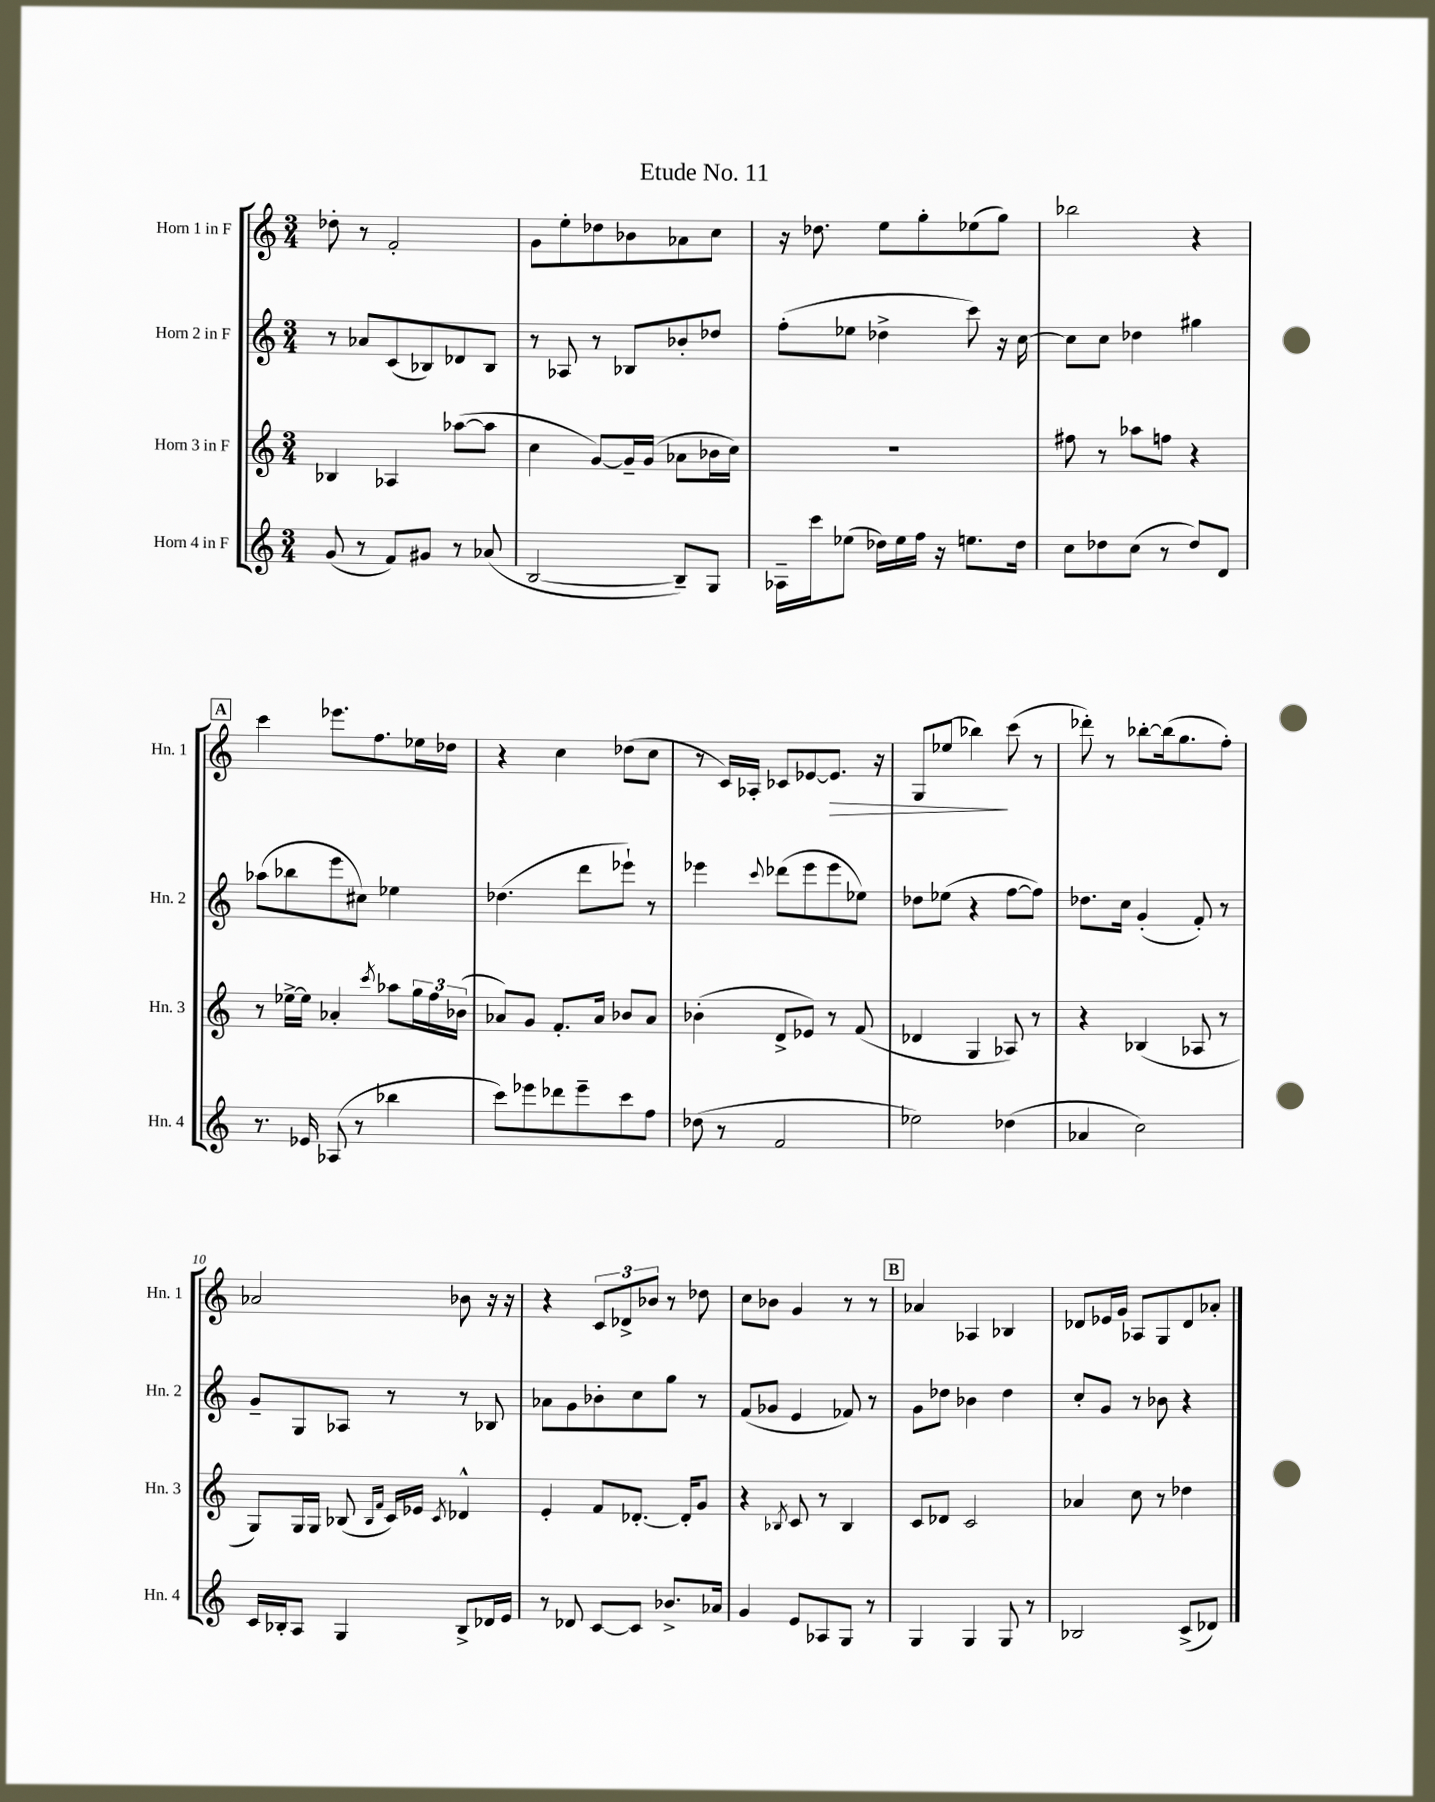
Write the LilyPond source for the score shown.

\header { title = "Etude No. 11" }
<<
\new StaffGroup <<
\new Staff = "s0" \with { instrumentName = "Horn 1 in F" shortInstrumentName = "Hn. 1" } {
    \clef treble \key c \major \numericTimeSignature \time 3/4
    des''8-. r8 f'2-. |
    g'8 e''8-. des''8 bes'8 aes'8 c''8 |
    r16 des''8. e''8 g''8-. ees''8( g''8) |
    bes''2 r4 |
    \mark \markup { \box "A" } c'''4 ees'''8. f''8. ees''16 des''16 |
    r4 c''4 des''8( c''8 |
    r8 c'16) aes16-. ces'8 ees'8~ ees'8.\> r16 |
    g8 ees''8( bes''4\!) c'''8( r8 |
    des'''8-.) r8 bes''8~-. bes''16( g''8. f''8-.) |
    aes'2 bes'8 r16 r16 |
    r4 \tuplet 3/2 { c'8 des'8-> bes'8 } r8 des''8 |
    c''8 bes'8 g'4 r8 r8 |
    \mark \markup { \box "B" } aes'4 aes4 bes4 |
    des'8 ees'16 g'16 aes8 g8 des'8 aes'8-. \bar "|." |
}
\new Staff = "s1" \with { instrumentName = "Horn 2 in F" shortInstrumentName = "Hn. 2" } {
    \clef treble \key c \major \numericTimeSignature \time 3/4
    r8 aes'8 c'8( bes8) des'8 bes8 |
    r8 aes8 r8 bes8 bes'8-. des''8 |
    f''8-.( ees''8 des''4-> c'''8) r16 c''16~ |
    c''8 c''8 des''4 gis''4 |
    \mark \markup { \box "A" } aes''8( bes''8 e'''8 cis''8) ees''4 |
    des''4.( d'''8 ees'''8-!) r8 |
    ees'''4 \appoggiatura { c'''8 } des'''8( ees'''8 ees'''8 ees''8) |
    des''8 ees''8( r4 f''8~ f''8) |
    des''8. c''16 g'4-.( f'8-.) r8 |
    g'8-- g8 aes8 r8 r8 bes8 |
    aes'8 g'8 bes'8-. c''8 g''8 r8 |
    f'8( ges'8 e'4 fes'8) r8 |
    \mark \markup { \box "B" } g'8 des''8 bes'4 des''4 |
    c''8-. g'8 r8 bes'8 r4 \bar "|." |
}
\new Staff = "s2" \with { instrumentName = "Horn 3 in F" shortInstrumentName = "Hn. 3" } {
    \clef treble \key c \major \numericTimeSignature \time 3/4
    bes4 aes4 aes''8~( aes''8 |
    c''4 g'8~) g'16-- g'16( aes'8 bes'16 c''16) |
    R2. |
    fis''8 r8 aes''8 f''8 r4 |
    \mark \markup { \box "A" } r8 ees''16~-> ees''16 aes'4-. \acciaccatura { c'''8 } aes''8 \tuplet 3/2 { g''16 f''16 bes'16( } |
    aes'8) g'8 f'8.-. aes'16 bes'8 aes'8 |
    bes'4-.( d'8-> ees'8) r8 f'8( |
    des'4 g4 aes8) r8 |
    r4 bes4( aes8 r8 |
    g8) g16 g16 bes8( \grace { bes16 f'16 } c'16) ees'16 \acciaccatura { c'8 } des'4-^ |
    e'4-. f'8 des'8.~-. des'16-. g'8 |
    r4 \acciaccatura { bes8 } c'8 r8 bes4 |
    \mark \markup { \box "B" } c'8 des'8 c'2 |
    aes'4 c''8 r8 des''4 \bar "|." |
}
\new Staff = "s3" \with { instrumentName = "Horn 4 in F" shortInstrumentName = "Hn. 4" } {
    \clef treble \key c \major \numericTimeSignature \time 3/4
    g'8( r8 f'8) gis'8 r8 aes'8( |
    b2~ b8--) g8 |
    aes16-- c'''16 ees''8( des''16) ees''16 f''16 r16 e''8. des''16 |
    c''8 des''8 c''8( r8 des''8) d'8 |
    \mark \markup { \box "A" } r8. ees'16 aes8( r8 bes''4 |
    c'''8) ees'''8 des'''8 ees'''8-- c'''8 f''8 |
    des''8( r8 f'2 |
    ees''2) des''4( |
    aes'4 c''2) |
    c'16 bes16-. a8 g4 bes8-> des'16 e'16 |
    r8 des'8 c'8~ c'8 bes'8.-> aes'16 |
    g'4 e'8 aes8 g8 r8 |
    \mark \markup { \box "B" } g4 g4 g8 r8 |
    bes2 c'8->( des'8) \bar "|." |
}
>>
>>
